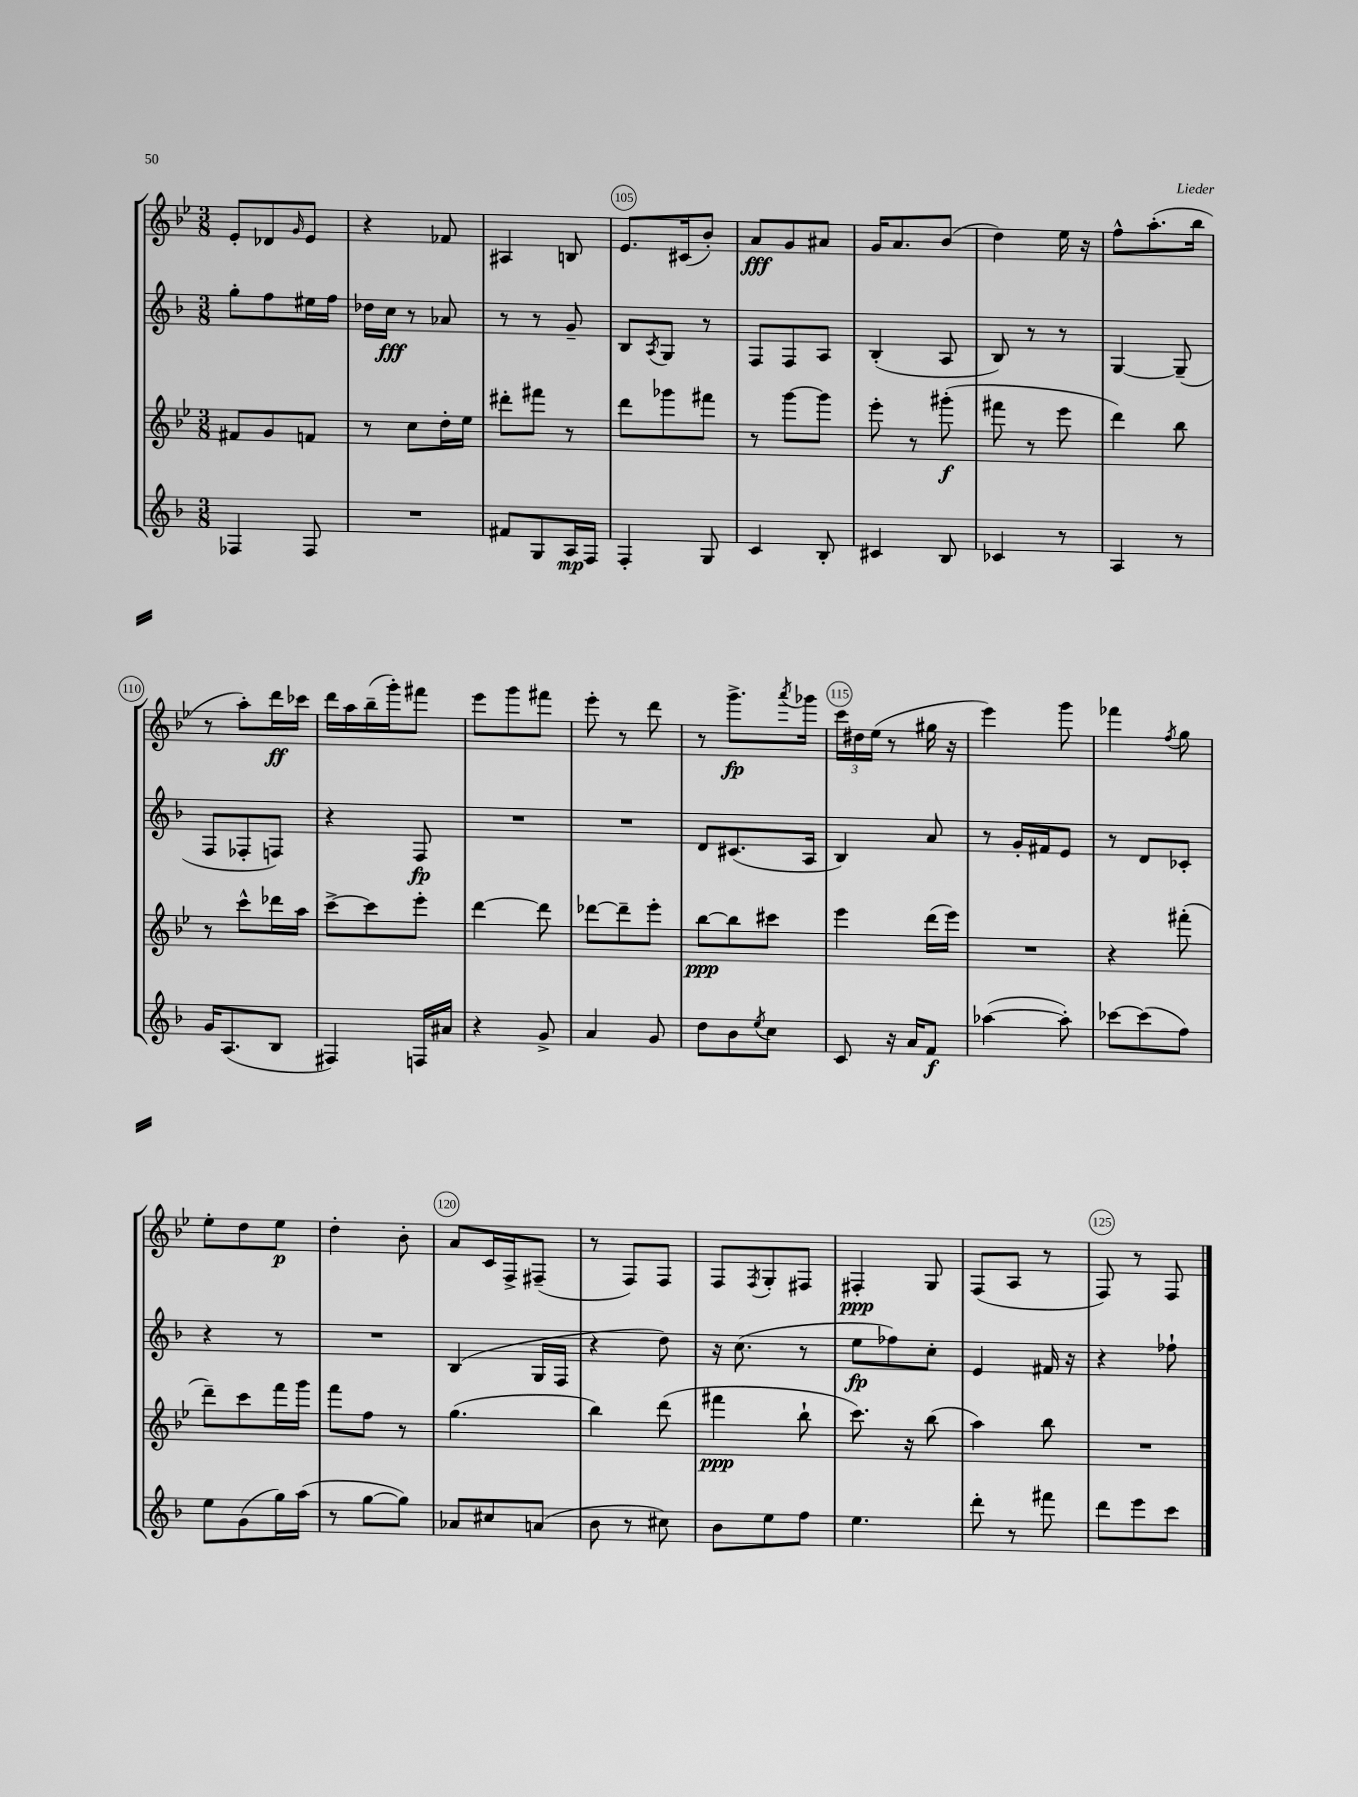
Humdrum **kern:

**kern	**kern	**kern	**kern
*staff4	*staff3	*staff2	*staff1
*clefG2	*clefG2	*clefG2	*clefG2
*k[b-]	*k[b-e-]	*k[b-]	*k[b-e-]
*M3/8	*M3/8	*M3/8	*M3/8
4F-/	8f#/L	8gg'\L	8e-'/L
.	8g/	8ff\	8d-/
.	.	.	16qqg/
8F-/	8f/J	16ee#\L	8e-/J
.	.	16ff\JJ	.
=	=	=	=
4.r	8r	16dd-\LL	4r
.	.	16cc\JJ	.
.	8cc\L	8r	.
.	16dd'\L	8a-/	8f-/
.	16ee-\JJ	.	.
=	=	=	=
8f#/L	8ddd#'\L	8r	4A#/
8G/	8fff#\J	8r	.
16A/L	8r	8g~/	8B/
16F/JJ	.	.	.
=	=	=	=
4F'/	8ddd\L	8B-/L	8.e-/L
.	.	8qA/	.
.	8ggg-\	8G/J	.
.	.	.	(16c#/k
8G/	8fff#\J	8r	8b-'/J)
=	=	=	=
4c/	8r	8F/L	8a/L
.	[8ggg\L	8F/	8g/
8B-'/	8ggg\]J	8A/J	8a#/J
=	=	=	=
4c#/	8eee-'\	(4B-'/	16g/LK
.	.	.	8.a/
.	8r	.	.
8B-/	(8ggg#'\	8A/	(8b-/J
=	=	=	=
4c-/	8fff#\	8B-/)	4dd\)
.	8r	8r	.
8r	8eee-\	8r	16ee-\
.	.	.	16r
=	=	=	=
4A/	4ddd\)	[4G/	8ff^^\L
.	.	.	(8.aa'\
8r	8bb-\	(8G~/]	.
.	.	.	16bb-\Jk
=	=	=	=
16g/LK	8r	8F/L	8r
(8.A/	.	.	.
.	8ccc^^\L	8F-'/	8aa'\L)
8B-/J	16ddd-\L	8F/J)	16ddd\L
.	16aa\JJ	.	16ccc-\JJ
=	=	=	=
4F#/)	[8ccc^\L	4r	16ddd\LL
.	.	.	16aa\
.	8ccc\]	.	(16bb-~\
.	.	.	16ggg'\J)
16F/LL	8eee-'\J	8F/	8fff#\J
16a#/JJ	.	.	.
=	=	=	=
4r	[4ddd\	4.r	8eee-\L
.	.	.	8ggg\
8g^/	8ddd\]	.	8fff#\J
=	=	=	=
4a/	[8ddd-\L	4.r	8eee-'\
.	8ddd-~\]	.	8r
8g/	8eee-'\J	.	8ddd\
=	=	=	=
8dd\L	[8bb-\L	8d/L	8r
8b-\	8bb-\]	(8.c#/	8.ggg^\L
8qee/	.	.	.
8cc\J	8ccc#\J	.	.
.	.	.	8qaaa/
.	.	16A/Jk	16ggg-\Jk
=	=	=	=
8c/	4eee-\	4B-/)	24ccc\LL
.	.	.	24dd#\
.	.	.	(24ee-\JJ
16r	.	.	8r
16a/LK	.	.	.
8f/J	(16ddd\LL	8a/	16gg#\
.	16eee-\JJ)	.	16r
=	=	=	=
([4aa-\	4.r	8r	4eee-\)
.	.	16g'/LL	.
.	.	16f#/J	.
8aa-'\])	.	8e/J	8ggg\
=	=	=	=
[8ccc-\L	4r	8r	4fff-\
(8ccc-\]	.	8d/L	.
.	.	.	8qff/
8ff\J)	(8fff#'\	8c-'/J	8gg\
=	=	=	=
8ee\L	8ddd~\L)	4r	8ee-'\L
(8g\	8ccc\	.	8dd\
16gg\L)	16fff\L	8r	8ee-\J
(16aa\JJ	16ggg\JJ	.	.
=	=	=	=
8r	8fff\L	4.r	4dd'\
[8gg\L	8ff\J	.	.
8gg\]J)	8r	.	8b-'\
=	=	=	=
8a-/L	(4.gg\	(4B-/	8a/L
8cc#/	.	.	16c/L
.	.	.	16F^/J
(8a/J	.	16G/LL	(8F#~/J
.	.	16F/JJ	.
=	=	=	=
8b-\	4bb-\)	4r	8r
8r	.	.	8F/L)
8cc#\)	(8ddd\	8dd\)	8F/J
=	=	=	=
8b-\L	4fff#\	16r	8F/L
.	.	(8.cc\	.
.	.	.	8qF/
8ee\	.	.	8G'/
8ff\J	8bb-`\	8r	8F#/J
=	=	=	=
4.ee\	8.ccc\)	8ee\L	4F#'/
.	.	8ff-\)	.
.	16r	.	.
.	(8bb-\	8cc'\J	8G/
=	=	=	=
8ddd'\	4aa\)	4e/	(8F/L
8r	.	.	8A/J
8fff#\	8bb-\	16f#/	8r
.	.	16r	.
=	=	=	=
8ddd\L	4.r	4r	8F/)
8eee\	.	.	8r
8ccc\J	.	8ff-`\	8F/
==	==	==	==
*-	*-	*-	*-
